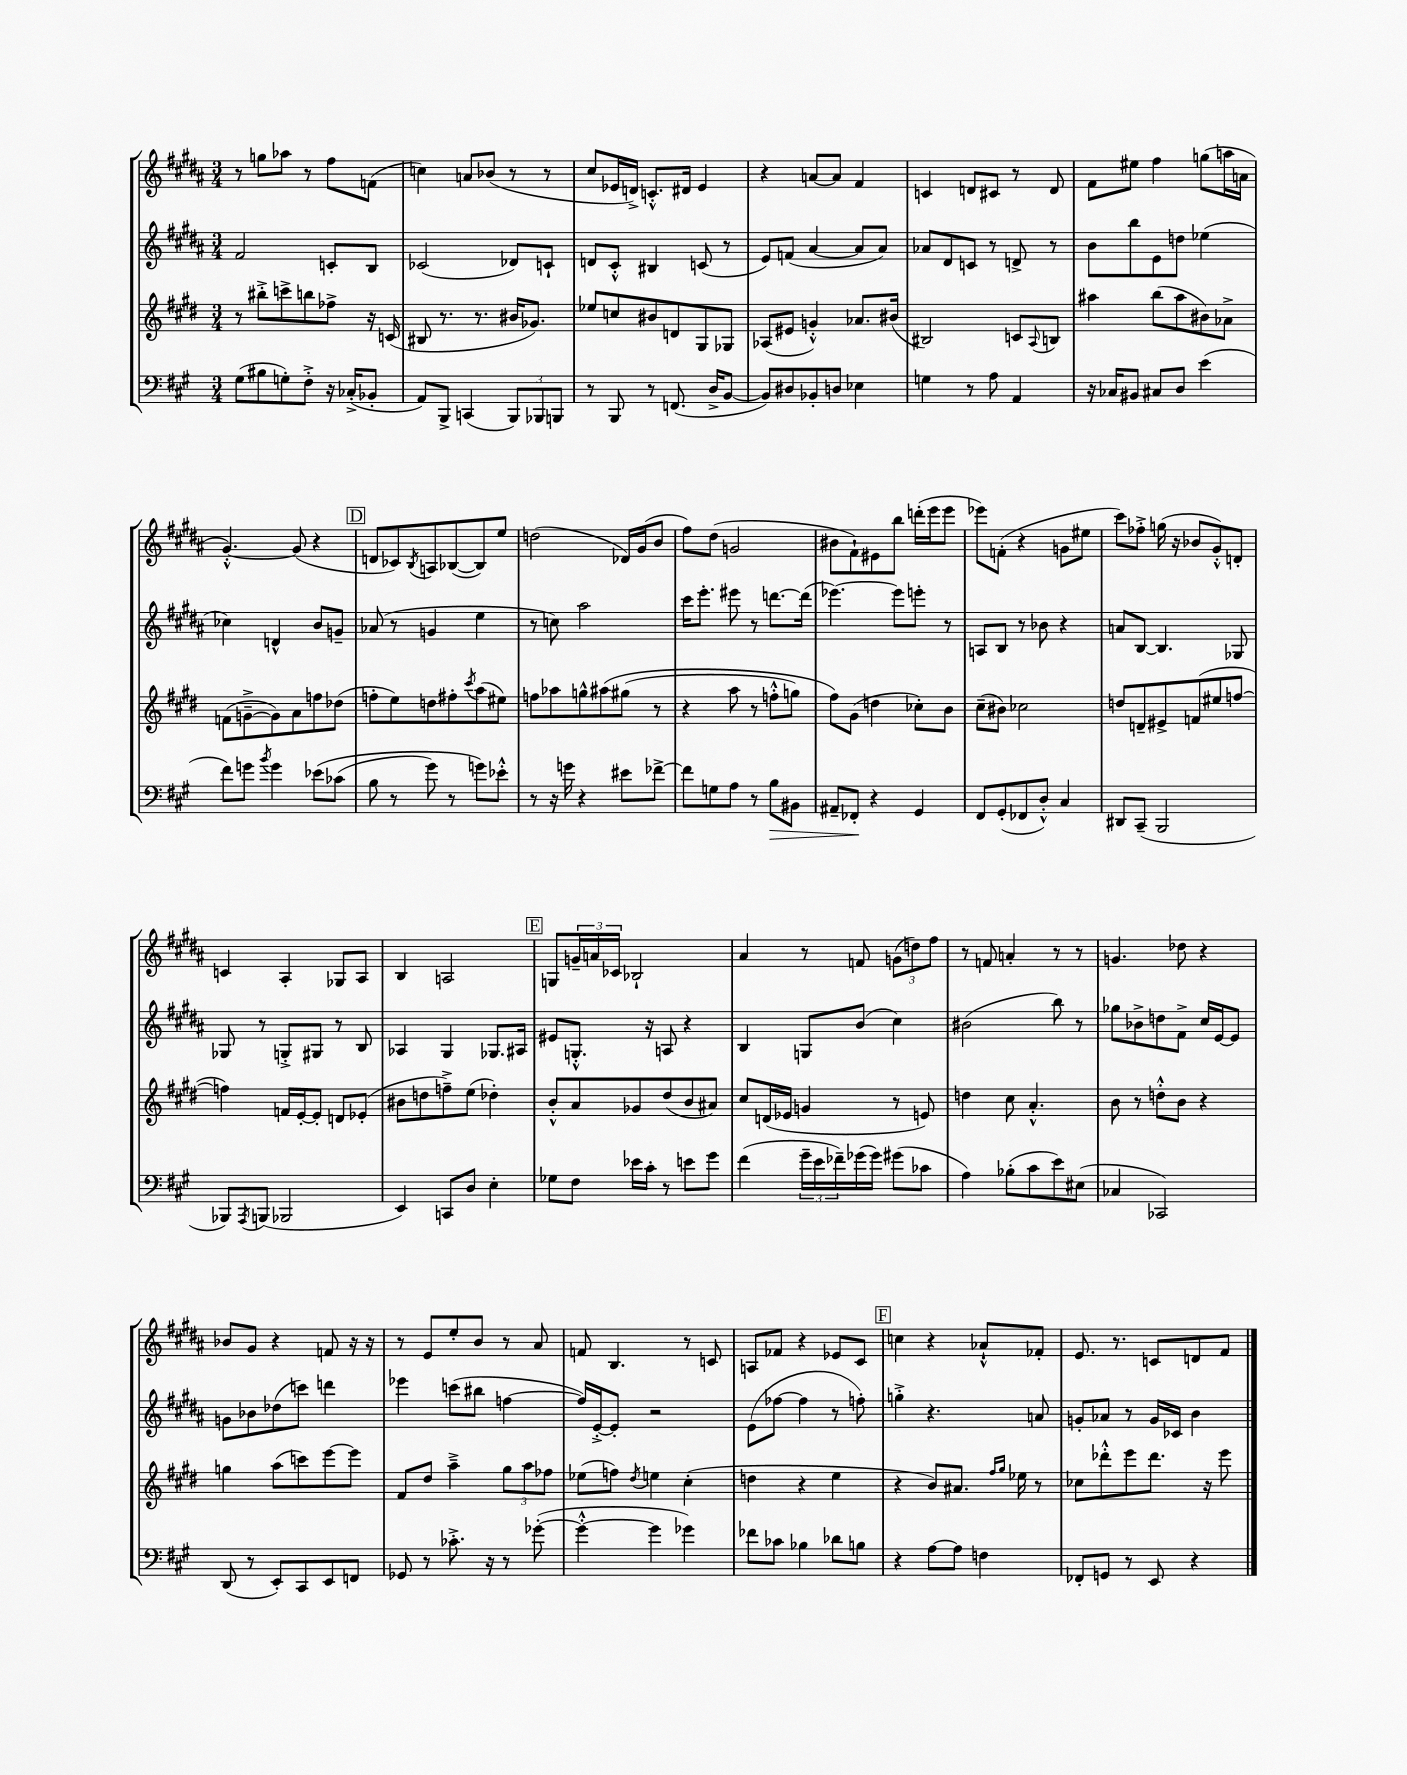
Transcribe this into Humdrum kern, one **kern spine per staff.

**kern	**kern	**kern	**kern
*staff4	*staff3	*staff2	*staff1
*clefF4	*clefG2	*clefG2	*clefG2
*k[f#c#g#]	*k[f#c#g#d#]	*k[f#c#g#d#a#]	*k[f#c#g#d#a#]
*M3/4	*M3/4	*M3/4	*M3/4
(8G#	8r	2f#	8r
8B#	8bb#'^	.	8gg
8G')	8ccc^	.	8aa-
8F#'^	8bb	.	8r
16r	8ff-^	8c'	8ff#
(16C-'^	.	.	.
8BB-'	16r	8B	(8f
.	(16c	.	.
=	=	=	=
8AA)	8B#	(2c-	4cc)
8BBB^	8.r	.	.
(4CC	.	.	8a
.	8.r	.	.
.	.	.	(8b-
12BBB)	16b#	8d-)	8r
.	8.g-)	.	.
12BBB-	.	.	.
.	.	8c`	8r
12BBB	.	.	.
=	=	=	=
8r	8ee-	8d	8cc#
8BBB	8cc	8c#'^^	16e-
.	.	.	16d^)
8r	8b#	4B#	8.c'^^
(8.FF	8d	.	.
.	.	.	16d#
.	8G#	(8c	4e-
16D^	.	.	.
[8BB	8G-	8r	.
=	=	=	=
8BB])	(8A-	8e)	4r
8D#	8e#	(8f	.
8BB-'	4g'^^)	[4a#	[8a
8D	.	.	8a]
4E-	8.a-	8a#]	4f#
.	.	8a#)	.
.	(16b#	.	.
=	=	=	=
4G	2B#)	8a-	4c
.	.	8d#	.
8r	.	8c	8d
8A	.	8r	8c#
4AA	8c	8d^	8r
.	8qqA	.	.
.	8B	8r	8d
=	=	=	=
16r	4aa#	8b	8f#
16C-	.	.	.
8BB#	.	8bb	8ee#
8C#	(8bb	8e	4ff#
8D	8aa#	8dd	.
(4e	8b#)	(4ee-	(8gg
.	8a-^	.	16aa
.	.	.	16a
=	=	=	=
8f#)	(8f	4cc-)	[4.g#'^^)
8g	[8g~^	.	.
8qb	.	.	.
4g	8g])	4d^^	.
.	8a	.	(8g#]
&(8e-	8ff	8b	4r
(8c-	(8dd-	8g~	.
=	=	=	=
8B	8ff'	(8a-	8d
8r	8ee)	8r	8c-)
.	.	.	8qB
8g#)	8dd	4g	8A
8r	8ff#'	.	([8B-
.	8qccc#	.	.
8g&)	(8aa	4ee	8B-])
8e-'^^	8ee#)	.	8ee
=	=	=	=
8r	8ff	8r	(2dd
16r	8aa-	8cc)	.
16g	.	.	.
4r	8gg^^	2aa#	.
.	&(8aa#	.	.
8e#	(8gg#	.	16d-)
.	.	.	(16g#
[8f-^	8r	.	8b
=	=	=	=
8f-]	4r	16ccc#	8ff#)
.	.	8.eee'	.
8G	.	.	(8dd#
8A	8aa	8eee#	2g
8r	8r	8r	.
8B	8ff'^^	[8.ddd	.
8BB#	8gg)	.	.
.	.	(16ddd]	.
=	=	=	=
8AA#~	8ff#&)	[4.eee-)	8b#
8FF-'	(8g#	.	8f#`)
4r	4dd	.	8e#
.	.	8eee-]	8bb
4GG#	8cc-')	8eee'	(16ddd'
.	.	.	16eee
.	8b	8r	8eee
=	=	=	=
8FF#	(8cc#~	8A	8eee-)
(8GG#'	8b#)	8B	(8f'
8FF-	2cc-	8r	4r
8D'^^)	.	8b-	.
4C#	.	4r	8g
.	.	.	8ee#
=	=	=	=
8DD#	8dd	8a	8ccc#)
(8CC#~	8d~	[8B	8ff-'^
2BBB	8e#^	4.B]	(16gg
.	.	.	16r
.	(8f	.	8b-
.	8ee#	.	8g#'^^)
.	[8ff	8G-	8d'
=	=	=	=
8BBB-)	4ff])	8G-	4c
8qAAA	.	.	.
(8BBB	.	8r	.
2BBB-	16f	8G'^	4A#'
.	[16e'	.	.
.	8e']	8G#	.
.	8d	8r	8G-
.	(8e-'	8B	8A#
=	=	=	=
4EE)	8b#	4A-	4B
.	8dd	.	.
8CC	8ff~^)	4G#	2A
8D	(8ee	.	.
4E'	4dd-')	8.G-	.
.	.	16A#	.
=	=	=	=
8G-	8b'^^	8e#	8G
8F#	8a	8.G'^^	24g~
.	.	.	24a
.	.	.	24c-
16e-	8g-	.	2B-`
16c#'	.	16r	.
8r	(8dd#	8A	.
8e	8b	4r	.
8g#	8a#)	.	.
=	=	=	=
(4f#	8cc#	4B	4a#
.	(16d	.	.
.	16e-	.	.
24g#~	4g	8G	8r
24e	.	.	.
24f-~)	.	.	.
(16g-	.	(8b	8f
16g-)	.	.	.
(8g#	8r	4cc#)	(12g
.	.	.	12dd)
8c-	8e)	.	.
.	.	.	12ff#
=	=	=	=
4A)	4dd	(2b#	8r
.	.	.	8f
(8B-'	8cc#	.	4a'
8c#	4.a'^^	.	.
8e)	.	8bb)	8r
(8E#	.	8r	8r
=	=	=	=
4C-	8b	8gg-	4.g
.	8r	8b-^	.
2CC-)	8dd'^^	8dd	.
.	8b	8f#^	8dd-
.	4r	16cc#	4r
.	.	[16e	.
.	.	8e]	.
=	=	=	=
(8DD	4gg	8g	8b-
8r	.	8b-	8g#
8EE')	(8aa	(8dd-	4r
8CC#	8ccc)	8ccc)	.
8EE	[8eee	4ddd	8f
8FF	8eee]	.	16r
.	.	.	16r
=	=	=	=
8GG-	8f#	4eee-	8r
8r	8dd#	.	8e
8.c-'^	4aa~^	(8ccc	8ee'
.	.	8bb#	8b
16r	.	.	.
8r	12gg#	[4ff	8r
.	12aa	.	.
([8g-'	.	.	8a#
.	12ff-	.	.
=	=	=	=
4g-'^^_	(8ee-	16ff])	8f
.	.	[16e'^	.
.	8ff)	8e']	4.B
.	8qdd#	.	.
4g-]	4ee	2r	.
4g-)	(4cc#'	.	8r
.	.	.	8c
=	=	=	=
8f-	4dd	(8e	8A
8c-	.	[8ff-	8f-
4B-	4r	4ff-]	4r
8d-	4ee	8r	8e-
8B	.	8ff')	8c#
=	=	=	=
4r	4r	4gg'^	4cc
[8A	8b)	4.r	4r
8A]	8.a#	.	.
4F	.	.	8a-`^^
.	16qqff#	.	.
.	16qqgg#	.	.
.	16ee-	.	.
.	8r	8a	8f-'
=	=	=	=
8FF-'	8cc-	8g'	8.e
8GG	8ddd-'^^	8a-	.
.	.	.	8.r
8r	8eee	8r	.
8EE	8.ddd-	16g	8c
.	.	16c-	.
4r	.	4b	8d
.	16r	.	.
.	8eee	.	8f#
==	==	==	==
*-	*-	*-	*-
